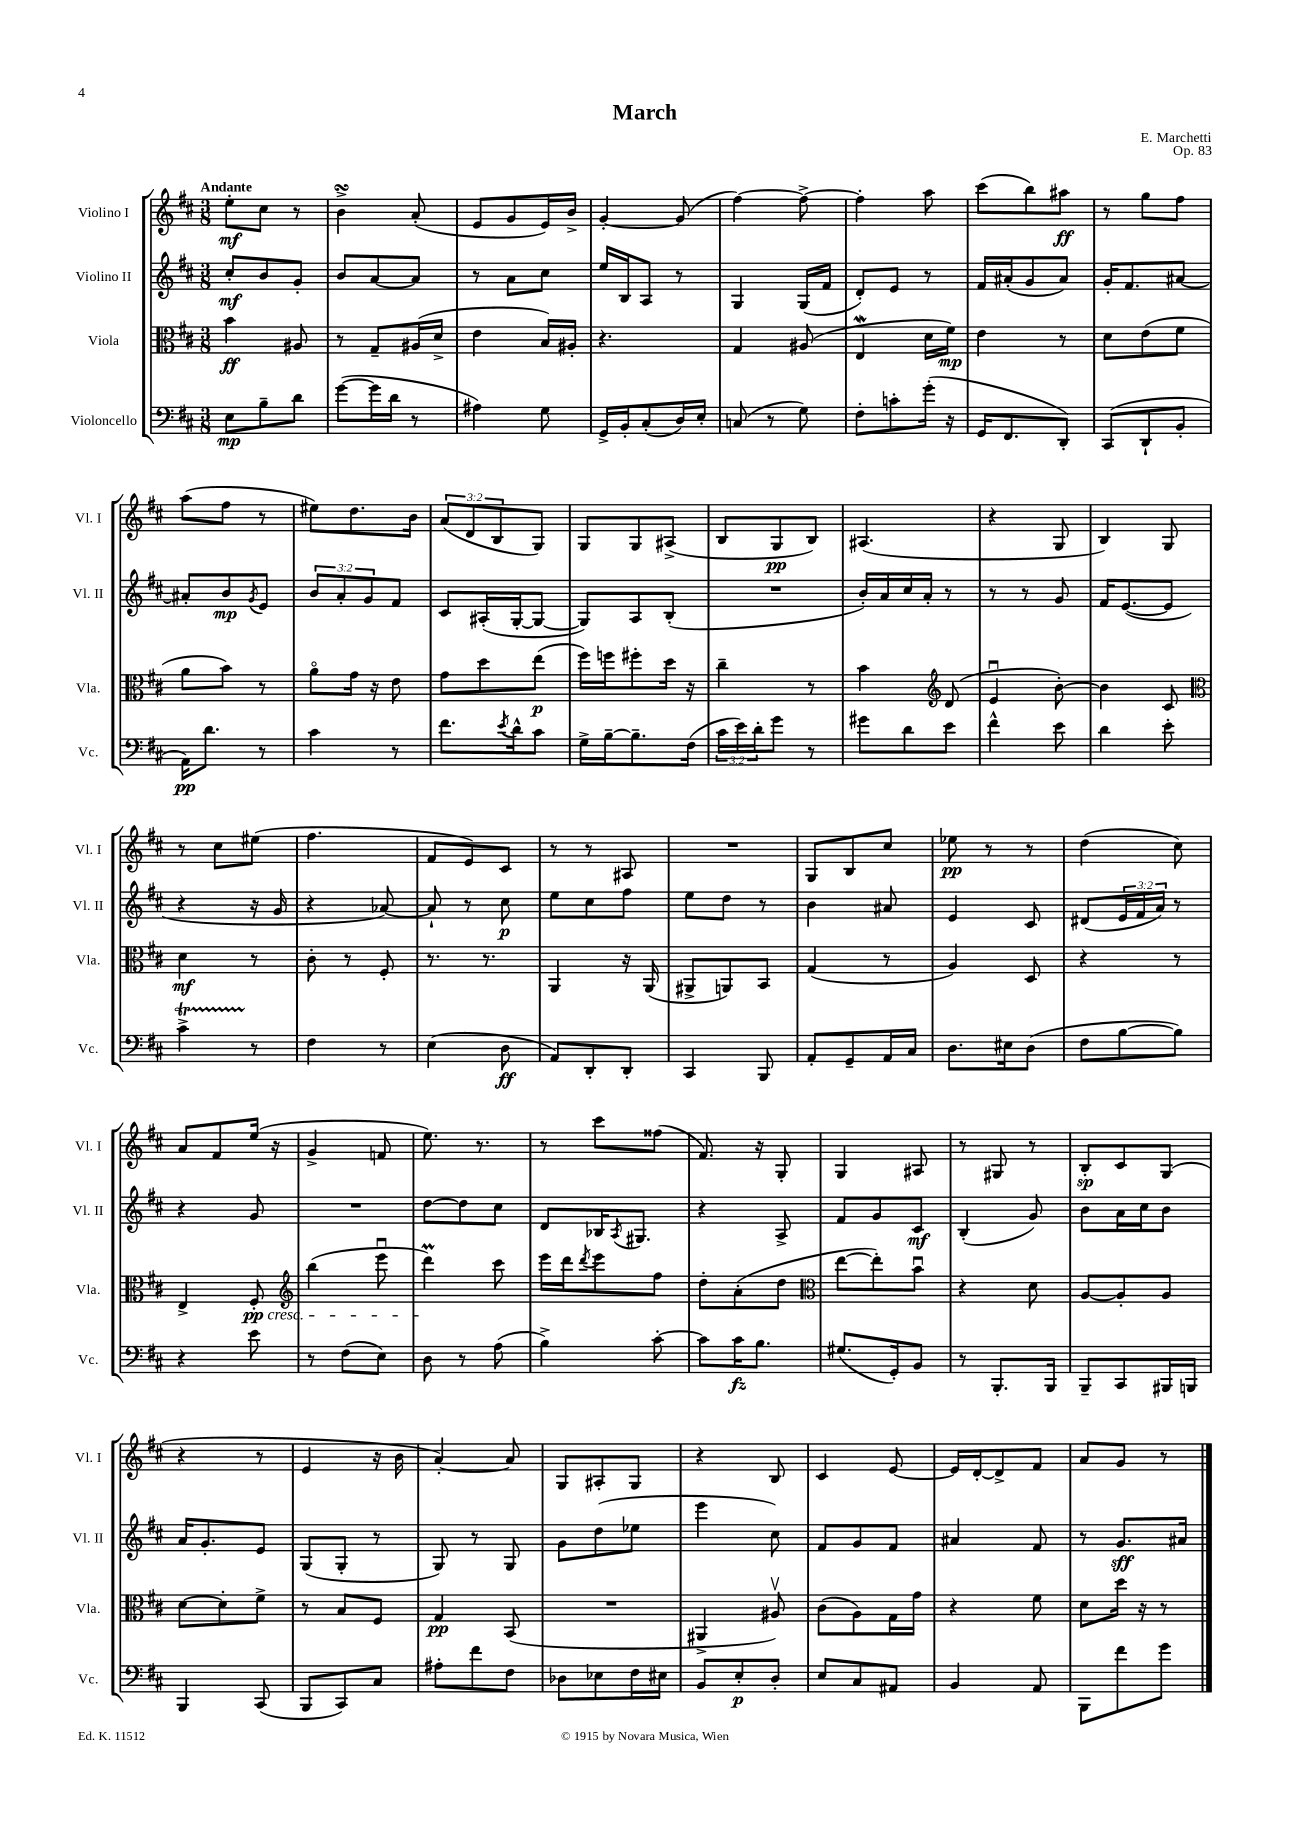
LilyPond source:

\header { title = "March" composer = "E. Marchetti" opus = "Op. 83" }
<<
\new StaffGroup <<
\new Staff = "s0" \with { instrumentName = "Violino I" shortInstrumentName = "Vl. I" } {
    \clef treble \key d \major \numericTimeSignature \time 3/8 \override Staff.TupletNumber.text = #tuplet-number::calc-fraction-text \tempo "Andante"
    e''8-.\mf cis''8 r8 |
    b'4->\turn a'8-.( |
    e'8 g'8 e'16) b'16-> |
    g'4~-. g'8( |
    fis''4~) fis''8~-> |
    fis''4-. a''8 |
    cis'''8( b''8) ais''8\ff |
    r8 g''8 fis''8 |
    a''8( fis''8 r8 |
    eis''8) d''8. b'16 |
    \tuplet 3/2 { a'8( d'8 b8 } g8) |
    g8 g8 ais8->( |
    b8 g8\pp b8) |
    ais4.( |
    r4 g8 |
    b4) g8 |
    r8 cis''8 eis''8( |
    fis''4. |
    fis'8 e'8) cis'8 |
    r8 r8 ais8 |
    R4. |
    g8 b8 cis''8 |
    ees''8\pp r8 r8 |
    d''4( cis''8) |
    a'8 fis'8 e''16( r16 |
    g'4-> f'8 |
    e''8.) r8. |
    r8 cis'''8 fisis''8( |
    fis'8.) r16 g8-. |
    g4 ais8 |
    r8 gis8 r8 |
    b8-.\sp cis'8 g8( |
    r4 r8 |
    e'4 r16 b'16 |
    a'4~-.) a'8 |
    g8 ais8-. g8 |
    r4 b8 |
    cis'4 e'8~ |
    e'16 d'16~-. d'8-> fis'8 |
    a'8 g'8 r8 \bar "|." |
}
\new Staff = "s1" \with { instrumentName = "Violino II" shortInstrumentName = "Vl. II" } {
    \clef treble \key d \major \numericTimeSignature \time 3/8 \override Staff.TupletNumber.text = #tuplet-number::calc-fraction-text
    cis''8-.\mf b'8 g'8-. |
    b'8 a'8~ a'8 |
    r8 a'8 cis''8 |
    e''16 b16 a8 r8 |
    g4 g16( fis'16 |
    d'8-.) e'8 r8 |
    fis'16 ais'16-.( g'8 ais'8) |
    g'16-. fis'8. ais'8~ |
    ais'8-. b'8\mp \acciaccatura { g'8 } e'8 |
    \tuplet 3/2 { b'8 a'8-. g'8 } fis'8 |
    cis'8 ais16-.( g16~-. g8~ |
    g8) a8 b8-.( |
    R4. |
    b'16-.) a'16 cis''16 a'16-. r8 |
    r8 r8 g'8 |
    fis'16 e'8.~( e'8 |
    r4 r16 g'16 |
    r4 aes'8~) |
    aes'8-! r8 cis''8\p |
    e''8 cis''8 fis''8 |
    e''8 d''8 r8 |
    b'4 ais'8 |
    e'4 cis'8 |
    dis'8( \tuplet 3/2 { e'16 fis'16 a'16) } r8 |
    r4 g'8 |
    R4. |
    d''8~ d''8 cis''8 |
    d'8 bes16 \acciaccatura { a8 } gis8. |
    r4 a8-> |
    fis'8 g'8 cis'8\mf |
    b4-.( g'8) |
    b'8 a'16 cis''16 b'8 |
    a'16 g'8.-. e'8 |
    g8( g8-. r8 |
    g8) r8 g8 |
    g'8 d''8( ees''8 |
    e'''4 cis''8) |
    fis'8 g'8 fis'8 |
    ais'4 fis'8 |
    r8 g'8.\sff ais'16 \bar "|." |
}
\new Staff = "s2" \with { instrumentName = "Viola" shortInstrumentName = "Vla." } {
    \clef alto \key d \major \numericTimeSignature \time 3/8
    b'4\ff ais8 |
    r8 g8-- ais16( d'16-> |
    e'4 b16) ais16-. |
    r4. |
    g4 ais8( |
    e4\mordent d'16 fis'16\mp) |
    e'4 r8 |
    d'8 e'8( fis'8 |
    a'8 b'8) r8 |
    a'8\flageolet g'16 r16 e'8 |
    g'8 d''8 e''8\p( |
    fis''16) f''16 fis''8-. d''16 r16 |
    cis''4-- r8 |
    b'4 \clef treble d'8( |
    e'4\downbow b'8~-.) |
    b'4 cis'8 |
    \clef alto d'4\mf r8 |
    cis'8-. r8 fis8-. |
    r8. r8. |
    a,4 r16 a,16( |
    ais,8-> a,8) b,8 |
    g4( r8 |
    a4) d8 |
    r4 r8 |
    e4-> fis8-.\pp\cresc |
    \clef treble b''4( e'''8\downbow |
    d'''4\prall\!) cis'''8 |
    e'''16 d'''16 \acciaccatura { d'''8 } e'''8 fis''8 |
    d''8-. a'8-.( d''8 |
    \clef alto e''8~ e''8-.) b'8\downbow |
    r4 d'8 |
    a8~ a8-. a8 |
    d'8~ d'8-. fis'8-> |
    r8 b8 fis8 |
    g4\pp b,8( |
    R4. |
    ais,4-> ais8\upbow) |
    cis'8( a8) g16 g'16 |
    r4 fis'8 |
    d'8 d''16 r16 r8 \bar "|." |
}
\new Staff = "s3" \with { instrumentName = "Violoncello" shortInstrumentName = "Vc." } {
    \clef bass \key d \major \numericTimeSignature \time 3/8 \override Staff.TupletNumber.text = #tuplet-number::calc-fraction-text
    e8\mp b8-- d'8 |
    g'8~( g'16 d'16 r8 |
    ais4) g8 |
    g,16-> b,16-. cis8-.( d16) e16-. |
    c8( r8 g8) |
    fis8-. c'8-. g'16-.( r16 |
    g,16 fis,8. d,8-.) |
    cis,8( d,8-! b,8-. |
    a,16\pp) d'8. r8 |
    cis'4 r8 |
    fis'8. \acciaccatura { e'8 } d'16-^ cis'8 |
    g16-> b16~-- b8.-- fis16( |
    \tuplet 3/2 { cis'16 e'16) d'16-. } g'8 r8 |
    gis'8 d'8 e'8 |
    fis'4-^ e'8 |
    d'4 e'8-. |
    cis'4->\startTrillSpan r8\stopTrillSpan |
    fis4 r8 |
    e4( d8\ff |
    a,8) d,8-. d,8-. |
    cis,4 b,,8 |
    a,8-. g,8-- a,16 cis16 |
    d8. eis16 d8( |
    fis8 b8~ b8) |
    r4 e'8 |
    r8 fis8( e8) |
    d8 r8 a8( |
    b4->) cis'8~-. |
    cis'8 cis'16\fz b8. |
    gis8.( g,16-.) b,8 |
    r8 b,,8.-. b,,16 |
    b,,8-- cis,8 bis,,16 b,,16 |
    b,,4 cis,8( |
    b,,8 cis,8) cis8 |
    ais8-. fis'8 fis8 |
    des8 ees8 fis16 eis16 |
    b,8 e8-.\p d8-. |
    e8 cis8 ais,8 |
    b,4 a,8 |
    b,,8 fis'8 g'8 \bar "|." |
}
>>
>>
\layout { \context { \Score \remove "Bar_number_engraver" } }
